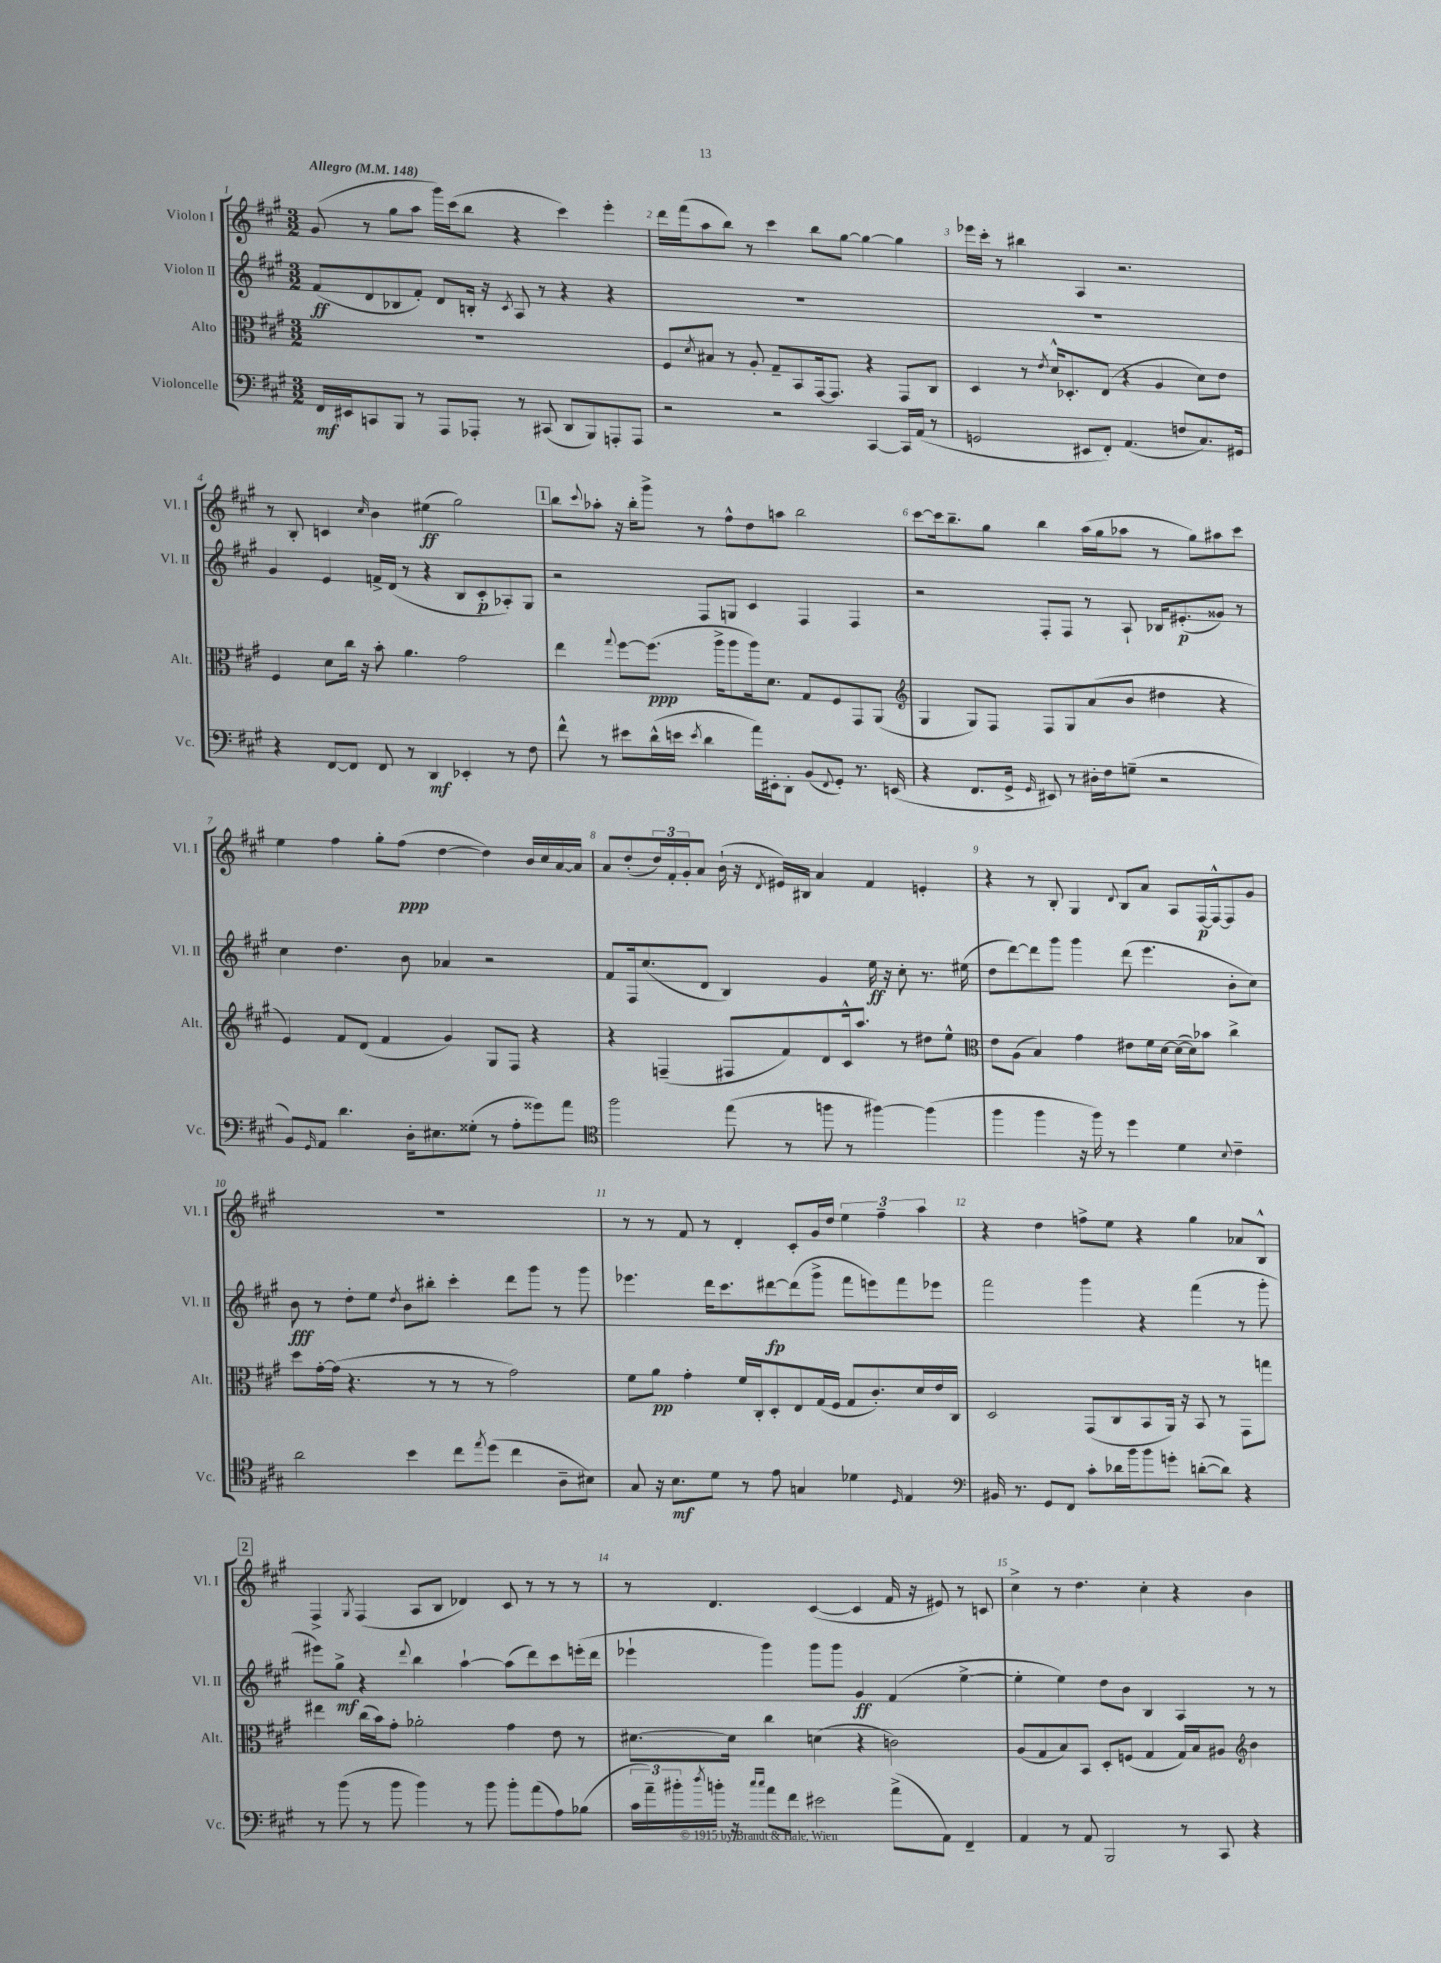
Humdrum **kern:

**kern	**dynam	**kern	**dynam	**kern	**dynam	**kern	**dynam
*part4	*part4	*part3	*part3	*part2	*part2	*part1	*part1
*staff4	*staff4	*staff3	*staff3	*staff2	*staff2	*staff1	*staff1
*I"Violoncelle	*	*I"Alto	*	*I"Violon II	*	*I"Violon I	*
*I'Vc.	*	*I'Alt.	*	*I'Vl. II	*	*I'Vl. I	*
*clefF4	*	*clefC3	*	*clefG2	*	*clefG2	*
*k[f#c#g#]	*	*k[f#c#g#]	*	*k[f#c#g#]	*	*k[f#c#g#]	*
*M3/2	*	*M3/2	*	*M3/2	*	*M3/2	*
*MM148	*	*MM148	*	*MM148	*	*MM148	*
=1	=1	=1	=1	=1	=1	=1	=1
!	!	!	!	!	!	!LO:TX:a:B:t=Allegro	!
16FF#/LL	mf	1.r	.	(8f#/L	ff	(8g#/	.
16EE#X/J	.	.	.	.	.	.	.
8CCn/	.	.	.	8d/	.	8r	.
8BBB/J	.	.	.	8B-X/	.	8gg#\L	.
8r	.	.	.	8f#'/J)	.	8aa\J	.
8AAA/L	.	.	.	8d/L	.	16ggg#\LL)	.
.	.	.	.	.	.	(16ccc#\J	.
8AAA-X'/J	.	.	.	16Bn'/Jk	.	8bb\J	.
.	.	.	.	16r	.	.	.
.	.	.	.	8qc#/	.	.	.
8r	.	.	.	8A/	.	4r	.
(8CC#X/	.	.	.	8r	.	.	.
8DD/L	.	.	.	4r	.	4ccc#\)	.
8BBB/)	.	.	.	.	.	.	.
8AAAn'/	.	.	.	4r	.	4eee'\	.
8AAA/J	.	.	.	.	.	.	.
=2	=2	=2	=2	=2	=2	=2	=2
2r	.	8F#/L	.	1.r	.	16ddd\LL	.
.	.	.	.	.	.	(16fff#\J	.
.	.	8qd/	.	.	.	.	.
.	.	8B#X/J	.	.	.	8aa\	.
.	.	8r	.	.	.	8bb\J)	.
.	.	8A'/	.	.	.	8r	.
2r	.	8G#~/L	.	.	.	4ccc#\	.
.	.	8BB/	.	.	.	.	.
.	.	[16GG#/k	.	.	.	8bb\L	.
.	.	8.GG#/J]	.	.	.	.	.
.	.	.	.	.	.	[8gg#\J	.
[4CC#/	.	4r	.	.	.	4gg#\_	.
16CC#/LL]	.	8GG#/L	.	.	.	4gg#\]	.
(16AA/JJ	.	.	.	.	.	.	.
8r	.	8C#/J	.	.	.	.	.
=3	=3	=3	=3	=3	=3	=3	=3
2GGn/	.	4D/	.	1.r	.	16eee-X\LL	.
.	.	.	.	.	.	16ccc#'\JJ	.
.	.	.	.	.	.	8r	.
.	.	8r	.	.	.	4bb#X\	.
.	.	8qe/	.	.	.	.	.
.	.	16d^^/KL	.	.	.	.	.
.	.	8.D-X'/	.	.	.	.	.
8EE#X/L	.	.	.	.	.	4A/	.
8FF#'/J)	.	(8E/J	.	.	.	.	.
(4.AA/	.	4r	.	.	.	2.r	.
.	.	4A/	.	.	.	.	.
8Fn/L	.	.	.	.	.	.	.
8.C#/)	.	8d\L)	.	.	.	.	.
.	.	8e\J	.	.	.	.	.
16GG#X/Jk	.	.	.	.	.	.	.
!!LO:LB:g=z
=4	=4	=4	=4	=4	=4	=4	=4
4r	.	4F#/	.	4g#/	.	8r	.
.	.	.	.	.	.	8B'/	.
[8FF#/L	.	8d\L	.	4e/	.	4cn/	.
8FF#/J]	.	16cc#\Jk	.	.	.	.	.
.	.	16r	.	.	.	.	.
.	.	.	.	.	.	16qqcc#/	.
8FF#/	.	8b'\	.	16fn^/LL	.	4b\	.
.	.	.	.	(16d/JJ	.	.	.
8r	.	4.a\	.	8r	.	.	.
4DD/	mf	.	.	4r	.	(4ee#X\	ff
4EE-X'/	.	2g#\	.	8B/L	.	2gg#\)	.
.	.	.	.	8c#'/	p	.	.
8r	.	.	.	8A-X'/)	.	.	.
8F#\	.	.	.	8G#/J	.	.	.
!!LO:REH:place=s1:t=1
=5	=5	=5	=5	=5	=5	=5	=5
8f#^^\	.	4ee\	.	2r	.	8bb\L	.
.	.	.	.	.	.	8qqccc#/	.
8r	.	.	.	.	.	8aa-X'\J	.
.	.	8qqgg#/	.	.	.	.	.
8e#X\L	.	[8ff#\L	.	.	.	16r	.
.	.	.	.	.	.	16bb'\KL	.
(16d^^\L	.	(8.ff#\J]	ppp	.	.	8ggg#^\J	.
16en\JJ	.	.	.	.	.	.	.
8qe/	.	.	.	.	.	.	.
4d\	.	.	.	8F#/L	.	8r	.
.	.	16aa^\KL	.	.	.	.	.
.	.	8aa\	.	8Gn/J	.	8ff#^^\L	.
16a\LL)	.	16aa\k)	.	4c#/	.	8dd\	.
16EE#X'\J	.	8.d\J	.	.	.	.	.
8DD'\J	.	.	.	.	.	8aan\J	.
(8BB/L	.	8G#/L	.	4F#/	.	2bb\	.
8qqFF#/	.	.	.	.	.	.	.
8GG#'/J)	.	8F#/	.	.	.	.	.
8.r	.	8GG#/	.	4F#/	.	.	.
.	.	(8AA/J	.	.	.	.	.
(16EEn/	.	.	.	.	.	.	.
=6	=6	=6	=6	=6	=6	=6	=6
*	*	*clefG2	*	*	*	*	*
4r	.	4G#/	.	2r	.	[8ccc#\L	.
.	.	.	.	.	.	16ccc#\k]	.
.	.	.	.	.	.	8.bb~\	.
8.FF#/L	.	8G#/L)	.	.	.	.	.
.	.	8F#/J	.	.	.	8gg#\J	.
16GG#^/Jk	.	.	.	.	.	.	.
16qqGG#/	.	.	.	.	.	.	.
8EE#X/)	.	8F#/L	.	8F#'/L	.	4bb\	.
8r	.	8G#/	.	8F#/J	.	.	.
16D#X'\LL	.	(8a/	.	8r	.	(16aa\LL	.
16F#\J	.	.	.	.	.	16gg#\J	.
(8Gn~\J	.	8b/J	.	8A`/	.	8aa-X\J	.
2r	.	4dd#X\	.	16B-X/KL	.	8r	.
.	.	.	.	(8.e#X'/	p	.	.
.	.	.	.	.	.	8gg#\L)	.
.	.	4r	.	8g##X/J)	.	8aa#X\	.
.	.	.	.	8r	.	8ccc#\J	.
!!LO:LB:g=z
=7	=7	=7	=7	=7	=7	=7	=7
8BB/L)	.	4e/)	.	4cc#\	.	4ee\	.
16qqGG#/	.	.	.	.	.	.	.
8AA/J	.	.	.	.	.	.	.
4.d\	.	8f#/L	.	4.dd\	.	4ff#\	.
.	.	(8d/J	.	.	.	.	.
.	.	4f#/	.	.	.	8gg#'\L	.
16D'\KL	.	.	.	8b\	.	(8ff#\J	ppp
8.E#X\	.	.	.	.	.	.	.
.	.	4g#/)	.	4a-X/	.	[4dd\	.
(8G##X'\J	.	.	.	.	.	.	.
8r	.	8G#/L	.	2r	.	4dd\])	.
8A'\L	.	8F#/J	.	.	.	.	.
8g##X\)	.	4r	.	.	.	16b/LL	.
.	.	.	.	.	.	16cc#/	.
8a\J	.	.	.	.	.	[16a/	.
.	.	.	.	.	.	16a/JJ]	.
=8	=8	=8	=8	=8	=8	=8	=8
*clefC4	*	*	*	*	*	*	*
2ff#\	.	4r	.	8f#/L	.	8a/L	.
.	.	.	.	16F#/k	.	(8dd'/	.
.	.	.	.	(8.cc#/	.	.	.
.	.	(4Fn~/	.	.	.	24dd/L)	.
.	.	.	.	.	.	24f#'/	.
.	.	.	.	.	.	24g#'/J	.
.	.	.	.	8d/J	.	8a/J	.
(8ee\	.	8F#X/L	.	4B/)	.	(16b`\	.
.	.	.	.	.	.	16r	.
.	.	.	.	.	.	8qd/	.
8r	.	8f#/)	.	.	.	16e#X/LL)	.
.	.	.	.	.	.	16B#X/JJ	.
8ffn\	.	8d/	.	4g#/	.	4a/	.
8r	.	16c#^^/k	.	.	.	.	.
.	.	8.aa/J	.	.	.	.	.
[4ff#X\)	.	.	.	16ee\	ff	4f#/	.
.	.	.	.	16r	.	.	.
.	.	8r	.	8cc#'\	.	.	.
(4ff#\]	.	8dd#X\L	.	8.r	.	4en'/	.
.	.	8ee^^\J	.	.	.	.	.
.	.	.	.	(16ee#X\	.	.	.
=9	=9	=9	=9	=9	=9	=9	=9
*	*	*clefC3	*	*	*	*	*
4ff#\	.	8e\L	.	8dd\L	.	4r	.
.	.	(8A\J	.	[8ddd\)	.	.	.
4ff#\	.	4B/)	.	8ddd\]	.	8r	.
.	.	.	.	8ggg#\J	.	8B'/	.
16r	.	4g#\	.	4ggg#\	.	4G#/	.
16ff#\)	.	.	.	.	.	.	.
8r	.	.	.	.	.	.	.
.	.	.	.	.	.	8qqd/	.
4dd\	.	8e#X\L	.	(8ddd\	.	8B/L	.
.	.	16f#\L	.	4.eee\	.	8a/J	.
.	.	[16d\JJ	.	.	.	.	.
4d\	.	(16d\LL_	.	.	.	8A/L	.
.	.	16d\J])	.	.	.	.	.
.	.	8b-X\J	.	.	.	[16F#/L	p
.	.	.	.	.	.	16F#^^/J_	.
8qqB/	.	.	.	.	.	.	.
4c#~\	.	4cc#^\	.	8b'\L	.	8F#/]	.
.	.	.	.	8cc#\J)	.	8g#/J	.
!!LO:LB:g=z
=10	=10	=10	=10	=10	=10	=10	=10
2a\	.	8dd\L	.	8b\	fff	1.r	.
.	.	[16g#'\L	.	8r	.	.	.
.	.	(16g#\JJ]	.	.	.	.	.
.	.	4.r	.	8dd'\L	.	.	.
.	.	.	.	8ee\J	.	.	.
.	.	.	.	8qdd/	.	.	.
4b\	.	.	.	8b\L	.	.	.
.	.	8r	.	8bb#X'\J	.	.	.
8cc#\L	.	8r	.	4ccc#'\	.	.	.
8qee/	.	.	.	.	.	.	.
(8dd\J	.	8r	.	.	.	.	.
4cc#\	.	2g#\)	.	8ddd\L	.	.	.
.	.	.	.	8ggg#\J	.	.	.
8A~\L	.	.	.	8r	.	.	.
8B#X\J)	.	.	.	8ggg#\	.	.	.
=11	=11	=11	=11	=11	=11	=11	=11
8G#/	.	8f#\L	.	4.eee-X\	.	8r	.
16r	.	8a\J	pp	.	.	8r	.
8.B\L	mf	.	.	.	.	.	.
.	.	4g#'\	.	.	.	8f#/	.
8d\J	.	.	.	16ddd\KL	.	8r	.
.	.	.	.	8.ccc#\	.	.	.
8r	.	16f#/LL	.	.	.	4d'/	.
.	.	16C#'/J	.	.	.	.	.
8e\	.	8D'/	.	[8ddd#X\	fp	.	.
4Gn/	.	8E/	.	(8ddd#\]	.	8c#'/L	.
.	.	(16G#/L	.	8ggg#^\J	.	16g#/L	.
.	.	16F#/JJ	.	.	.	16dd/JJ	.
4d-X\	.	8G#/L	.	8fff#\L	.	6ee\	.
.	.	8.c#'/)	.	8eeen\)	.	.	.
.	.	.	.	.	.	6ff#~\	.
16qqD/	.	.	.	.	.	.	.
4E/	.	.	.	8fff#\	.	.	.
.	.	16d/L	.	.	.	.	.
.	.	.	.	.	.	6aa\	.
.	.	16e/	.	8eee-X\J	.	.	.
.	.	16C#/JJ	.	.	.	.	.
=12	=12	=12	=12	=12	=12	=12	=12
*clefF4	*	*	*	*	*	*	*
16BB#X/	.	2D/	.	2fff#\	.	4r	.
8.r	.	.	.	.	.	.	.
8GG#/L	.	.	.	.	.	4dd\	.
8FF#/J	.	.	.	.	.	.	.
8c#'\L	.	(8GG#/L	.	4ggg#\	.	8ffn^\L	.
16d-X\L	.	8C#/	.	.	.	8ee\J	.
16b\J	.	.	.	.	.	.	.
8b\	.	8BB/	.	4r	.	4r	.
8gn'\J	.	16AA/Jk)	.	.	.	.	.
.	.	16r	.	.	.	.	.
([8dn'\L	.	8BB/	.	(4fff#\	.	4gg#\	.
8d\J])	.	8r	.	.	.	.	.
4r	.	8GG#\L	.	8r	.	8a-X/L	.
.	.	8ggn\J	.	8ggg#'\	.	8B^^/J	.
!!LO:LB:g=z
!!LO:REH:place=s1:t=2
=13	=13	=13	=13	=13	=13	=13	=13
8r	.	4ee#X\	.	8eee#X\L)	.	4F#^/	.
(8b\	.	.	.	8gg#^\J	mf	.	.
.	.	.	.	.	.	8qG#/	.
8r	.	(16cc#\LL	.	4r	.	(4F#/	.
.	.	16b\J)	.	.	.	.	.
8b\	.	8g#'\J	.	.	.	.	.
.	.	.	.	8qqddd/	.	.	.
4b\)	.	2a-X'\	.	4bb\	.	8A/L	.
.	.	.	.	.	.	8B/J	.
8r	.	.	.	[4aa`\	.	4d-X/)	.
8b\	.	.	.	.	.	.	.
8b'\L	.	4g#\	.	(8aa\L]	.	8c#/	.
(8a\	.	.	.	8ddd\)	.	8r	.
8A\)	.	8e\	.	8ccc#\	.	8r	.
(8B-X\J	.	8r	.	(16eeen'\L	.	8r	.
.	.	.	.	16ddd\JJ	.	.	.
=14	=14	=14	=14	=14	=14	=14	=14
24c#\LL	.	[8.d#X\L	.	4eee-X`\	.	8r	.
24a~\)	.	.	.	.	.	.	.
24b#X'\	.	.	.	.	.	.	.
8qdd/	.	.	.	.	.	.	.
16bn'\JJ	.	.	.	.	.	4.d/	.
16r	.	16d#\Jk]	.	.	.	.	.
16qqcc#/LL	.	.	.	.	.	.	.
16qqcc#/JJ	.	.	.	.	.	.	.
8a\L	.	4cc#\	.	4ggg#\)	.	.	.
8f#\J	.	.	.	.	.	.	.
2e#X\	.	(4dn\	.	8ggg#\L	.	([4c#/	.
.	.	.	.	8ggg#\J	.	.	.
.	.	4r	.	4g#/	ff	4c#/]	.
(8a^\L	.	2cn\)	.	(4f#/	.	16f#/	.
.	.	.	.	.	.	16r	.
8AA\J)	.	.	.	.	.	8e#X/)	.
4FF#~/	.	.	.	[4ee^\	.	8r	.
.	.	.	.	.	.	8cn/	.
=15	=15	=15	=15	=15	=15	=15	=15
4AA/	.	(8A/L	.	4ee'\]	.	4cc#^\	.
.	.	8G#/	.	.	.	.	.
8r	.	8B/)	.	4ee\)	.	8r	.
8AA/	.	8BB/J	.	.	.	4.dd\	.
2BBB/	.	8D'/L	.	8dd\L	.	.	.
.	.	(8Fn/J	.	8b\J	.	.	.
.	.	4G#/	.	4B/	.	4cc#'\	.
8r	.	16G#/LL)	.	4A/	.	4r	.
.	.	16B/J	.	.	.	.	.
8CC#/	.	8A#X/J	.	.	.	.	.
*	*	*clefG2	*	*	*	*	*
4r	.	4b\	.	8r	.	4b\	.
.	.	.	.	8r	.	.	.
==	==	==	==	==	==	==	==
*-	*-	*-	*-	*-	*-	*-	*-
